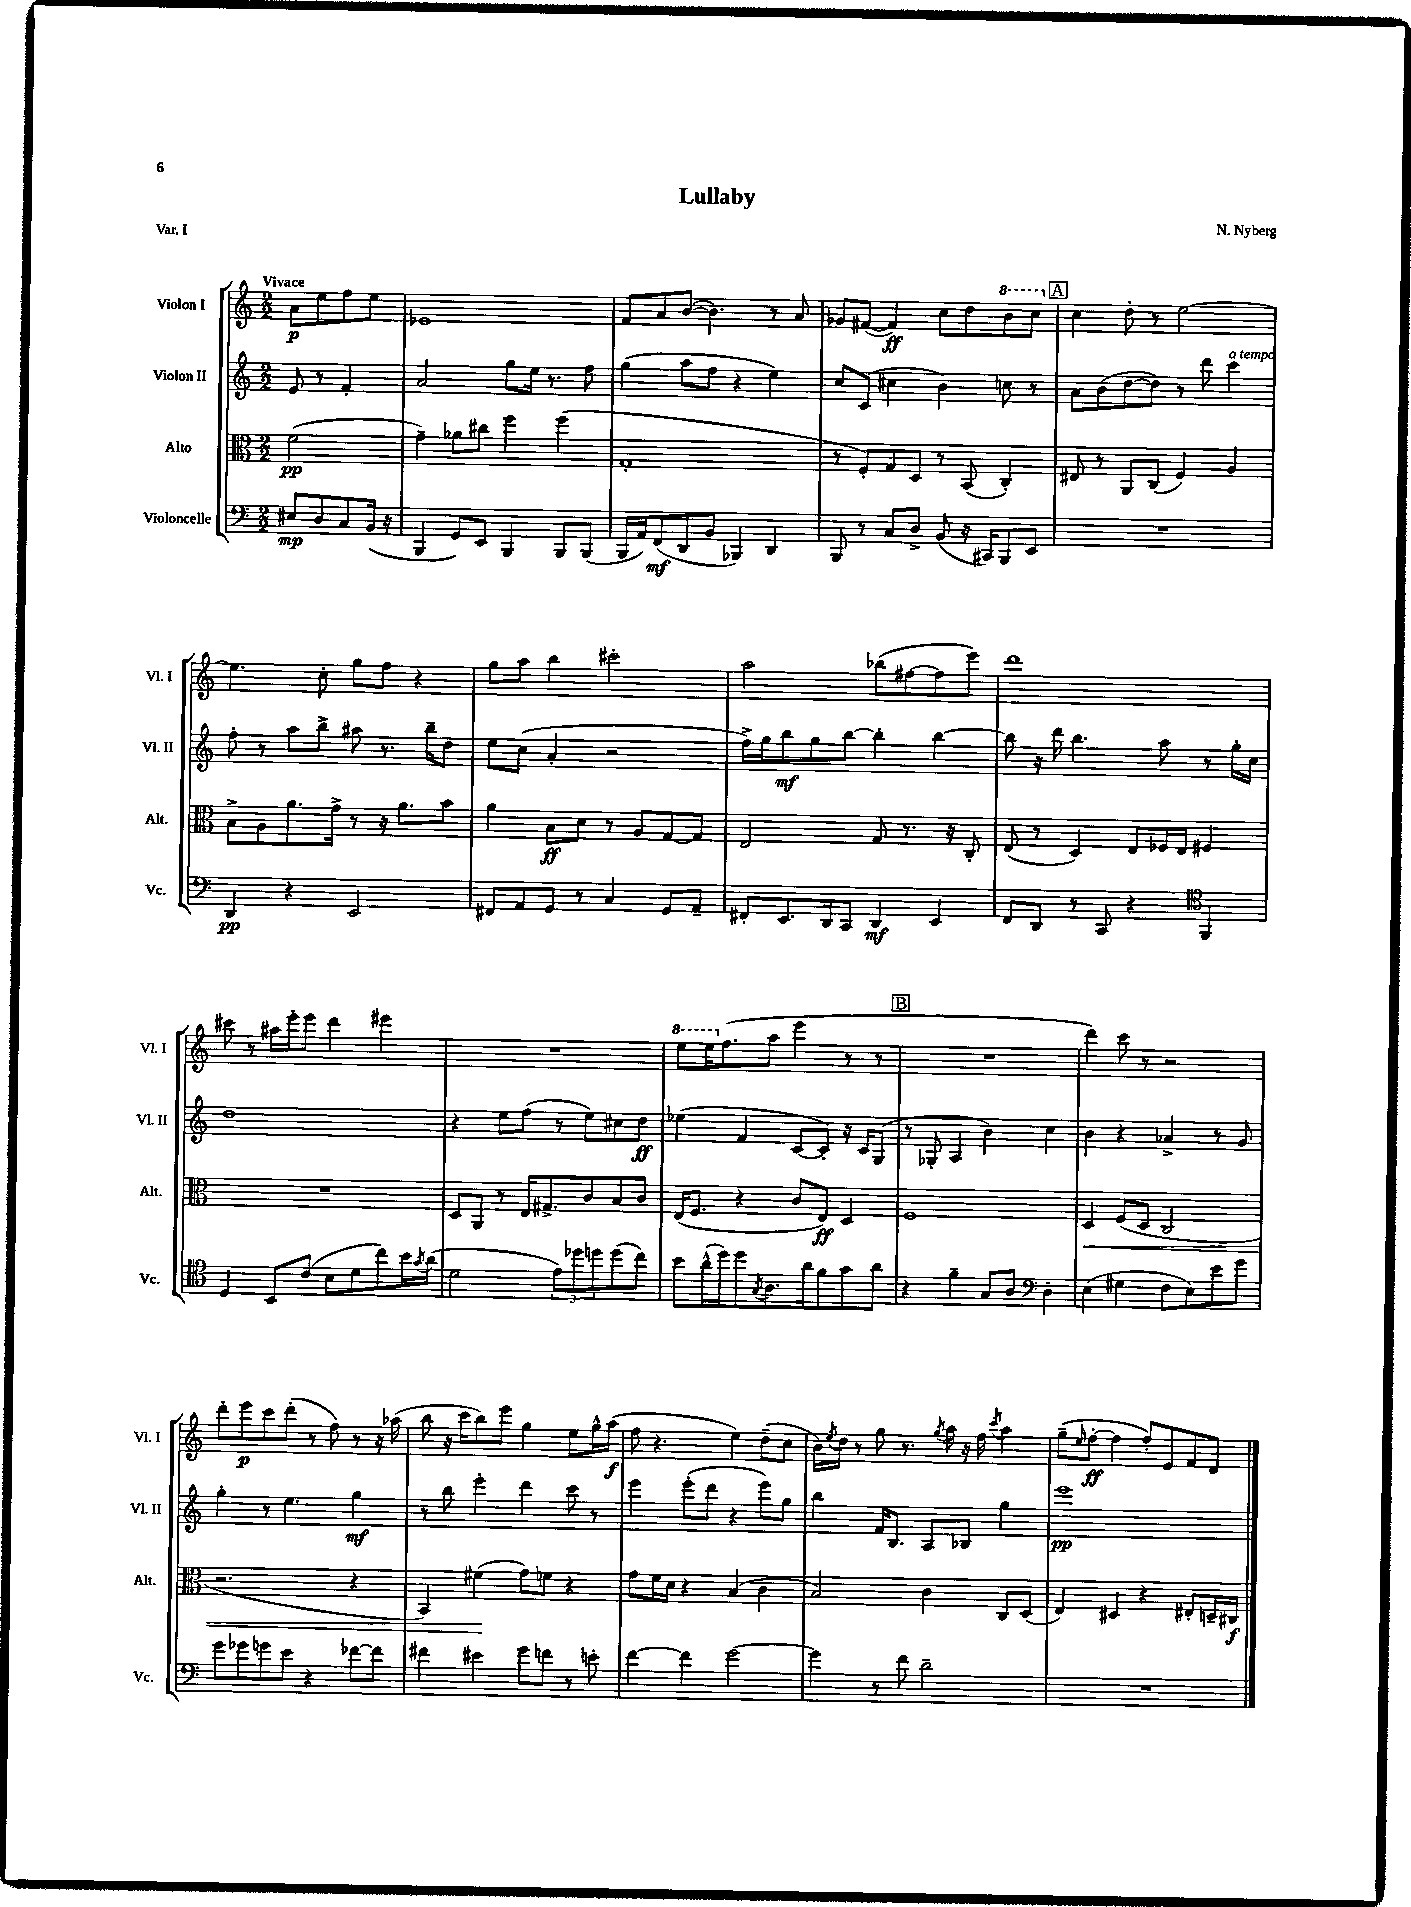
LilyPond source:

\header { title = "Lullaby" composer = "N. Nyberg" piece = "Var. I" }
<<
\new StaffGroup <<
\new Staff = "s0" \with { instrumentName = "Violon I" shortInstrumentName = "Vl. I" } {
    \clef treble \key c \major \numericTimeSignature \time 2/2 \partial 2 \tempo "Vivace"
    a'8\p e''8 f''8 e''8 |
    ees'1 |
    f'8 a'8 b'8~( b'4.) r8 a'8 |
    ges'8 fis'8~( fis'4\ff) c''8 d''8 \ottava #1 b''8 c'''8 \ottava #0 |
    \mark \markup { \box "A" } c''4 d''8-. r8 e''2~ |
    e''4. c''8-. g''8 f''8 r4 |
    g''8 a''8 b''4 cis'''2-. |
    a''2 bes''8( fis''8~ fis''8 e'''8) |
    d'''1 |
    cis'''8 r8 ais''16 e'''16-. e'''8 d'''4 eis'''4 |
    R1 |
    \ottava #1 e'''8 e'''16 \ottava #0 f''8.( a''8 e'''4 r8 r8 |
    \mark \markup { \box "B" } R1 |
    d'''4) c'''8 r8 r2 |
    d'''8-. e'''8\p c'''8 d'''8-.( r8 f''8) r8 r16 aes''16( |
    b''8 r16 c'''16 b''8) e'''8 g''4 e''8 g''16-^ a''16\f( |
    f''8 r4. e''4) d''8--( c''8 |
    b'16) \acciaccatura { e''8 } d''16 r8 g''8 r8. \acciaccatura { g''8 } a''16 r16 f''16 \acciaccatura { c'''8 } a''4 |
    g''8--( \grace { e''16 } f''8~-.\ff f''4 f''8-.) e'8 f'8 d'8 \bar "|." |
}
\new Staff = "s1" \with { instrumentName = "Violon II" shortInstrumentName = "Vl. II" } {
    \clef treble \key c \major \numericTimeSignature \time 2/2 \partial 2
    e'8 r8 f'4-. |
    a'2 g''8 e''16 r8. f''8 |
    g''4( a''8 f''8 r4 e''4) |
    c''8 c'8( cis''4 b'4) c''8 r8 |
    \mark \markup { \box "A" } a'8 b'8( d''8~ d''8) r8 d'''8 c'''4^\markup { \italic "a tempo" } |
    f''8-. r8 a''8 b''8-> ais''8 r8. b''16-- d''8 |
    e''8 c''8( a'4-. r2 |
    f''16->) g''16 b''8\mf g''8 b''8~ b''4-. b''4~ |
    b''8 r16 d'''16 b''4. a''8 r8 g''16-. c''16 |
    d''1 |
    r4 e''8 f''8( r8 e''8) cis''8 d''8\ff |
    ees''4( f'4 c'8~ c'8-.) r16 c'16 g8( |
    \mark \markup { \box "B" } r8 ges8-. a4 b'4) c''4 |
    b'4 r4 aes'4-> r8 g'8 |
    g''4-. r8 e''4. g''4\mf |
    r8 b''8 e'''4-. d'''4 c'''8 r8 |
    e'''4 e'''8-.( d'''8 r4 e'''8) g''8 |
    b''4 f'16 b8. a8 bes8 g''4 |
    e'''1\pp \bar "|." |
}
\new Staff = "s2" \with { instrumentName = "Alto" shortInstrumentName = "Alt." } {
    \clef alto \key c \major \numericTimeSignature \time 2/2 \partial 2
    f'2\pp( |
    g'4--) aes'8 cis''8 f''4 f''4( |
    g1-. |
    r8 f8-.) g8 d8 r8 b,8( c4-.) |
    \mark \markup { \box "A" } eis8 r8 a,8 c8( f4) a4 |
    b8-> a8 a'8. g'16-> r8 r16 a'8. b'8 |
    a'4 b8\ff d'8 r8 a8 g8~ g8 |
    e2 g8 r8. r16 c8-. |
    e8( r8 d4) e8 fes16 e16 fis4 |
    R1 |
    d8 a,8 r8 e16 gis8.-> c'8 b8 c'8 |
    e16( f8. r4 c'8 e8\ff) d4 |
    \mark \markup { \box "B" } f1 |
    d4\< f8( d8 c2 |
    r2. r4 |
    b,4) fis'4\!( g'8) f'8 r4 |
    g'8 f'16 d'16 r4 b4( c'4 |
    b2) c'4 c8 d8( |
    e4) dis4 r4 eis8-. d16-- cis16\f \bar "|." |
}
\new Staff = "s3" \with { instrumentName = "Violoncelle" shortInstrumentName = "Vc." } {
    \clef bass \key c \major \numericTimeSignature \time 2/2 \partial 2
    eis8\mp d8 c8 b,16( r16 |
    b,,4 g,8) e,8 b,,4 b,,8 b,,8( |
    b,,16 a,16) f,8\mf( d,8 b,8 bes,,4) d,4 |
    b,,8 r8 c8 d8-> b,8( r16 cis,16) b,,8 e,8 |
    \mark \markup { \box "A" } R1 |
    d,4\pp r4 e,2 |
    fis,8 a,8 g,8 r8 c4 g,8 a,8-- |
    fis,8-. e,8. d,16 c,8 d,4\mf e,4 |
    f,8 d,8 r8 c,8 r4 \clef tenor f,4 |
    d4 b,8 c'8( b8 d'8 c''8) b'16 \acciaccatura { g'8 } a'16( |
    d'2 \tuplet 3/2 { e'8) des''8 d''8 } d''8( c''8) |
    b'8 a'16-^( d''16) d''8 \acciaccatura { g8 } a8. a'16 f'8 g'8 a'8 |
    \mark \markup { \box "B" } r4 f'4-- g8 a8 \clef bass d4-. |
    e4( gis4 f8 e8) e'8 g'8 |
    g'8 ges'8 g'8 e'8 r4 fes'8~ fes'8 |
    fis'4 eis'4 g'8 f'8 r8 e'8-. |
    f'4~ f'4 g'2~ |
    g'4 r8 f'8 d'2-- |
    R1 \bar "|." |
}
>>
>>
\layout { \context { \Score \remove "Bar_number_engraver" } }
